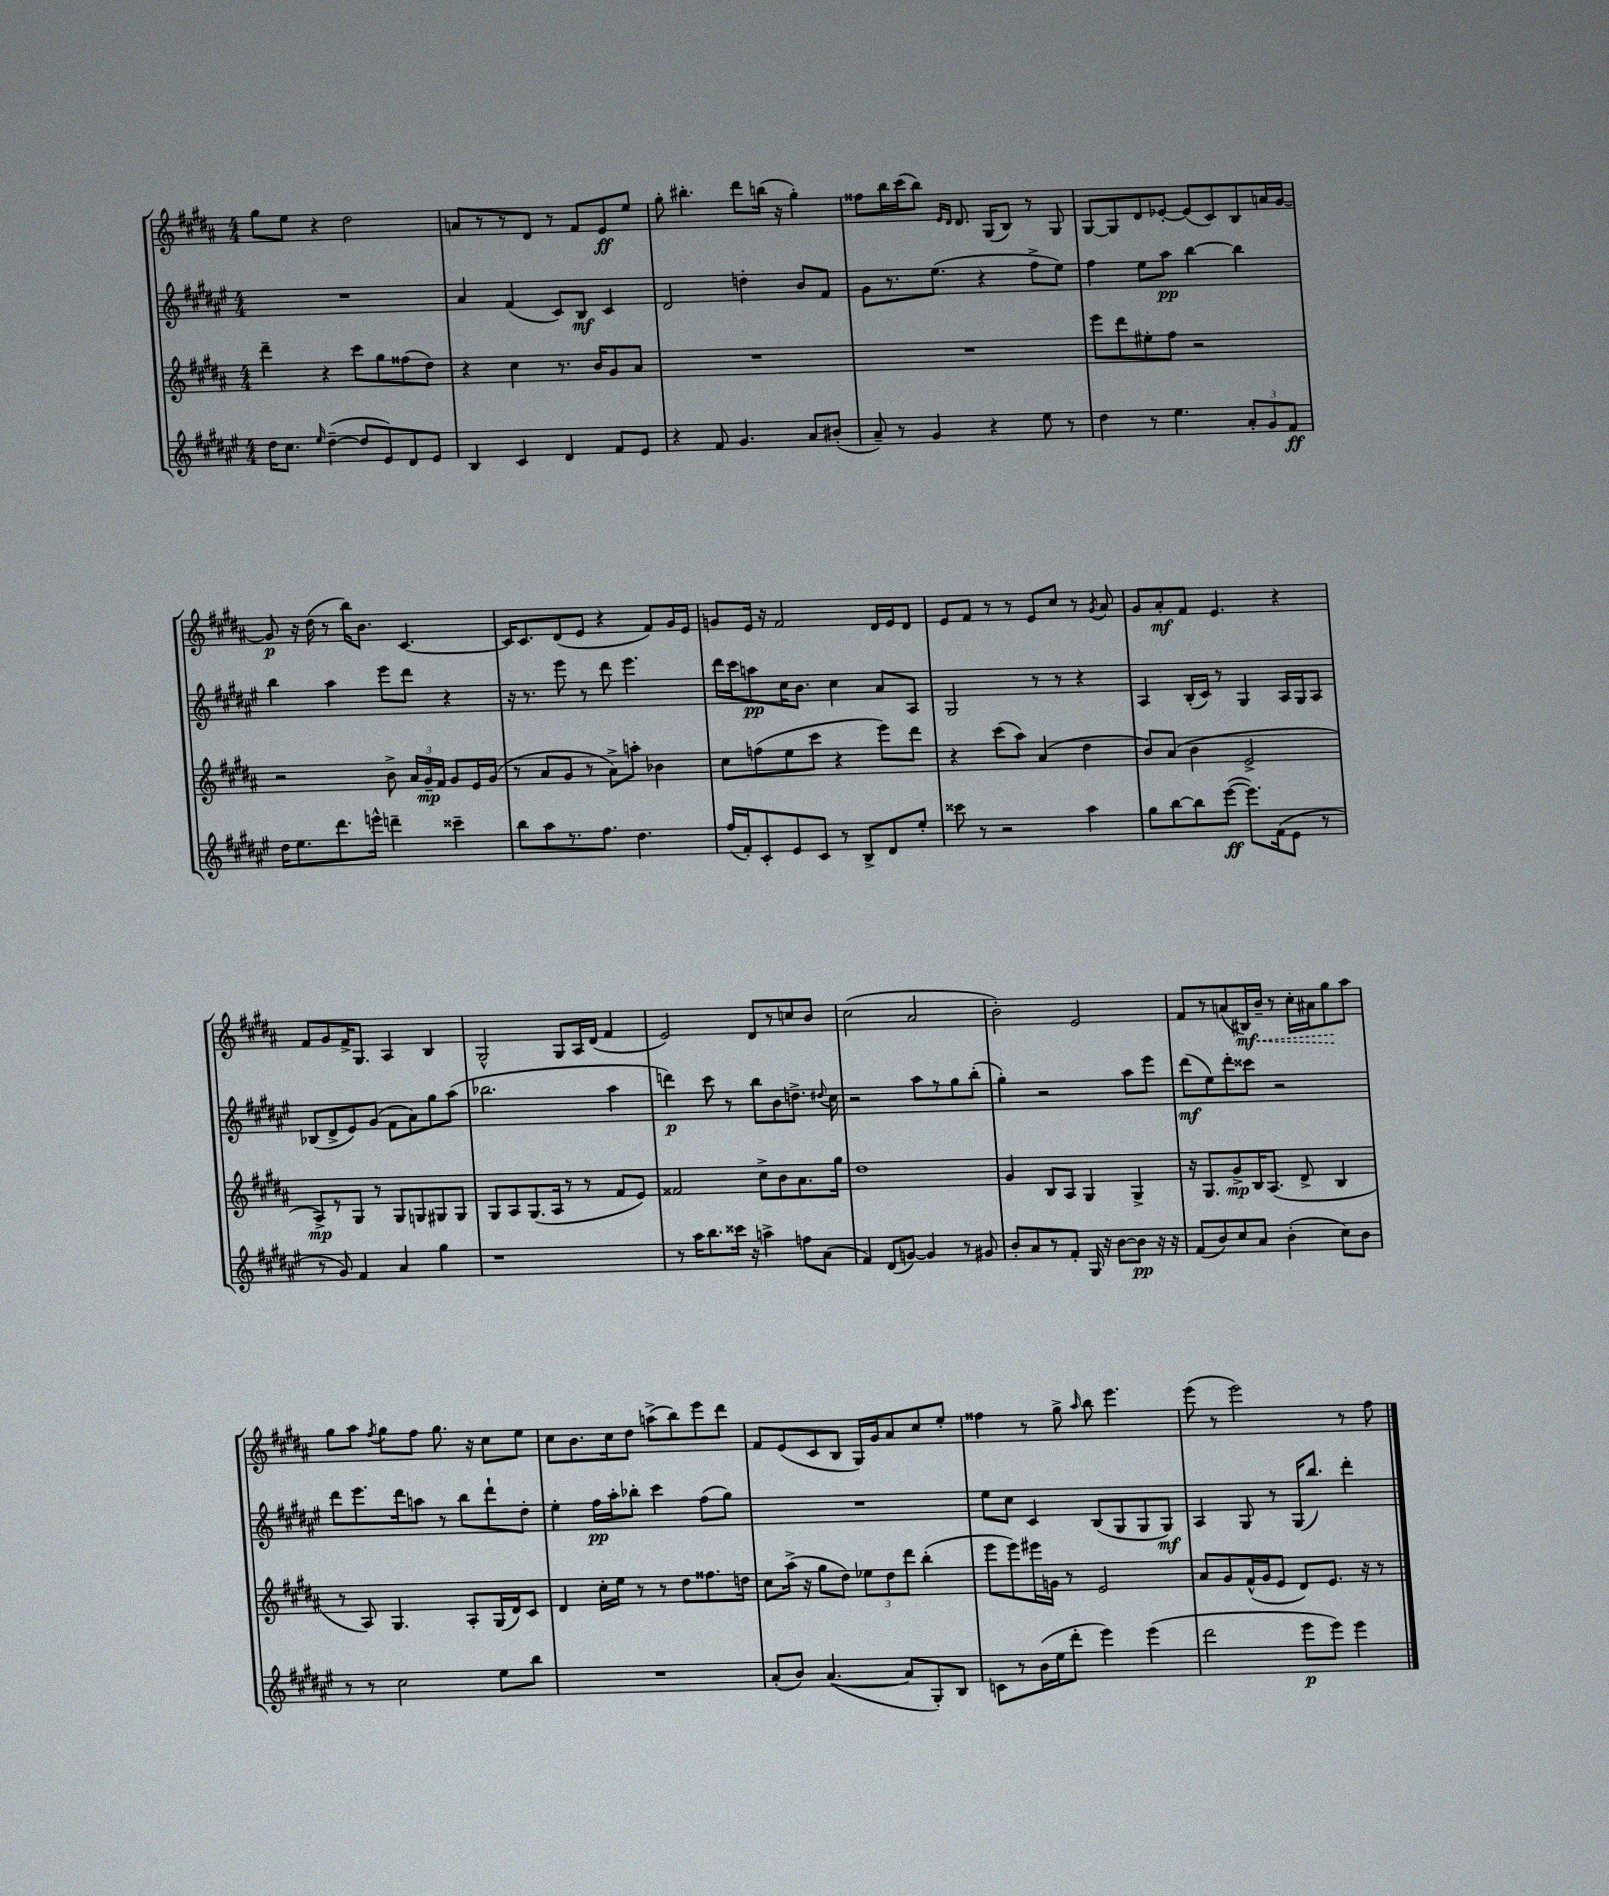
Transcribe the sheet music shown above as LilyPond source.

<<
\new StaffGroup <<
\new Staff = "s0" {
    \clef treble \key b \major \numericTimeSignature \time 4/4
    \autoBeamOff gis''8[ e''8] r4 dis''2 |
    a'8[ r8 r8 dis'8] r8 fis'8[ e'8\ff e''8] |
    gis''8-. bis''4.-. dis'''8[ b''16]( r16 gis''4-.) |
    fisis''8[ b''16 cis'''16( b''8]) \grace { e'16[ dis'16] } dis'8. gis16[( b8]) r8 gis8 |
    gis8[~ gis8 dis'8 ees'8]~-. ees'8[( cis'8) b8 a'16 gis'16]~ |
    gis'8\p r16 dis''16( r8 b''16[) b'8.] cis'4.~ |
    cis'16[ cis'8. dis'8( e'8] r4 fis'8[) gis'16 e'16] |
    g'8[ e'16] r16 fis'2 dis'16[ e'16 dis'8] |
    e'8[ fis'8] r8 r8 e'8[ cis''8] r8 \acciaccatura { gis'8 } ais'8 |
    gis'8[ ais'8-.\mf fis'8] e'4. r4 |
    fis'8[ gis'8 fis'16-> gis8.] ais4 b4 |
    gis2-^ gis8[ ais16 dis'16]( fis'4 |
    e'2) dis'8[ r8 c''8 b'8] |
    cis''2( ais'2 |
    b'2-.) e'2 |
    fis'8[ r8 a'8( bis16\mf) \once \override Hairpin.style = #'dashed-line b'16]--\< r8 cis''16[-. ais'16 gis''8\! ais''8] |
    gis''8[ ais''8] \acciaccatura { fis''8 } gis''8[ fis''8] gis''8. r16 cis''8[ e''8] |
    cis''8[ b'8. cis''16 dis''8] a''8[->( b''8) e'''8 dis'''8] |
    fis'8[ e'8( cis'8 b8] gis16[) gis'16 ais'8 cis''8 e''8]-. |
    fisis''4 r8 gis''8-> \grace { ais''16 } b''8 e'''4. |
    e'''8( r8 e'''2) r8 fis''8 \bar "|." |
}
\new Staff = "s1" {
    \clef treble \key fis \major \numericTimeSignature \time 4/4
    \autoBeamOff R1 |
    ais'4 fis'4( cis'8[) b8]\mf cis'4 |
    dis'2 d''4-. b'8[ fis'8] |
    gis'8[ r8. eis''8.]( r4 fis''8[-> eis''8]) |
    fis''4 eis''8[ ais''8]\pp b''4~ b''4 |
    b''4 ais''4 eis'''8[ dis'''8] r4 |
    r16 r8. eis'''8 r8 dis'''8 eis'''4. |
    dis'''16[ cis'''16 a''8\pp cis''16 b'8.] cis''4 ais'8[ ais8] |
    gis2 r8 r8 r4 |
    ais4 b16[-.( cis'16]) r8 gis4 ais16[ gis16 ais8] |
    bes8[( dis'8-> eis'8) gis'8]( fis'8[ ais'8) gis''8 ais''8]( |
    bes''2. ais''4 |
    d'''4\p) cis'''8 r8 b''8[ b'8 d''8.]-> \appoggiatura { dis''8 } cis''16 |
    r2 ais''8[ r8 gis''8 b''8]-.( |
    gis''4-.) r2 ais''8[ eis'''8] |
    dis'''8[\mf( eis''8) dis'''8-. cisis'''8] r2 |
    dis'''8[ eis'''8. dis'''16 a''8] r8 b''8[ dis'''8-! dis''8]-. |
    eis''4-. fis''16[\pp ais''16-. bes''8]-. cis'''4 fis''8[( gis''8]) |
    R1 |
    eis''8[ cis''8] cis'4 b8[( gis8 gis8 gis8]\mf) |
    ais4 gis8 r8 gis16[( b''8.]) dis'''4-. \bar "|." |
}
\new Staff = "s2" {
    \clef treble \key b \major \numericTimeSignature \time 4/4
    \autoBeamOff dis'''4-- r4 cis'''8[ gis''8 fisis''8( dis''8]) |
    r4 cis''4 r8. b'16[ gis'8 ais'8] |
    R1 |
    R1 |
    e'''8[ dis'''8 eis''8-. fis''8] r2 |
    r2 b'8-> \tuplet 3/2 { ais'16[ gis'16--\mp fis'16] } gis'8[ e'16 gis'16]( |
    r8 ais'8[ gis'8] r8 ais'8[->) a''8]-. bes'4 |
    cis''8[ f''8( e''8 cis'''8] r4 e'''8[) dis'''8] |
    r4 cis'''8[( ais''8]) ais'4( dis''4 |
    b'8[) ais'8]( b'4 e'2-> |
    ais8[->\mp) r8 gis8] r8 gis8[ g8 gis8 gis8] |
    gis8[ ais8 gis8.( ais16] r8 r8 fis'8[ e'8]) |
    fisis'2 cis''8[-> b'8 ais'8. gis''16] |
    dis''1 |
    gis'4 b8[ ais8] gis4 gis4-> |
    r16 gis8.[ gis'8->\mp b16 ais8.]( dis'8-> b4 |
    r8 ais8) gis4. ais8[-. gis16( dis'16) cis'8] |
    dis'4 cis''16[-. e''16] r8 r8 dis''8[ fisis''8. d''16] |
    cis''8[ ais''16]->( r16 gis''8[ dis''8]) \tuplet 3/2 { ees''8[ dis''8 dis'''8] } b''4-.( |
    e'''8[ e'''8) eis'''16 g'16] r8 e'2 |
    ais'8[ gis'8 fis'16-^( gis'16 e'8] dis'8[) e'8.] r16 r8 \bar "|." |
}
\new Staff = "s3" {
    \clef treble \key fis \major \numericTimeSignature \time 4/4
    \autoBeamOff dis''16[ cis''8.] \grace { eis''16 } dis''4~--( dis''8[ eis'8) dis'8 eis'8] |
    b4 cis'4 dis'4 fis'8[ eis'8] |
    r4 fis'8 gis'4. ais'8[ bis'8]-.( |
    ais'8--) r8 gis'4 r4 eis''8 r8 |
    dis''4 r8 eis''4. \tuplet 3/2 { ais'8[-. gis'8 fis'8]\ff } |
    dis''16[ eis''8. dis'''8. e'''16]-^ d'''4-- cisis'''4-- |
    b''8[ ais''8 r8. fis''8.] dis''4. |
    fis''16[( fis'16-.) cis'8-. eis'8 cis'8] r8 b8[-> dis'8 eis''8]-. |
    cisis'''8 r8 r2 ais''4 |
    gis''8[ b''8~ b''8 eis'''8]~\ff( eis'''8.[) fis'16( eis'8] r8 |
    r8 gis'8) fis'4 ais'4 gis''4 |
    r1 |
    r8 ais''16[ b''8. cisis'''16] r16 a''4-> f''8[ ais'8]( |
    fis'4) dis'8[( g'8]~) g'4 r8 gis'8 |
    b'8[-. ais'8 r8 fis'8]-. gis16 r16 b'8[~ b'8]\pp r16 r16 |
    fis'8[( b'8) cis''8 ais'8] b'4-.( cis''8[) b'8] |
    r8 r8 cis''2 eis''8[ b''8] |
    R1 |
    ais'8[-.( b'8]) ais'4.~( ais'8[ gis8-.) b8] |
    c'8[ r8 b'16( eis''16 dis'''8]-. eis'''4) eis'''4( |
    dis'''2 eis'''8[\p eis'''8]) eis'''4 \bar "|." |
}
>>
>>
\layout { \context { \Score \remove "Bar_number_engraver" } }
